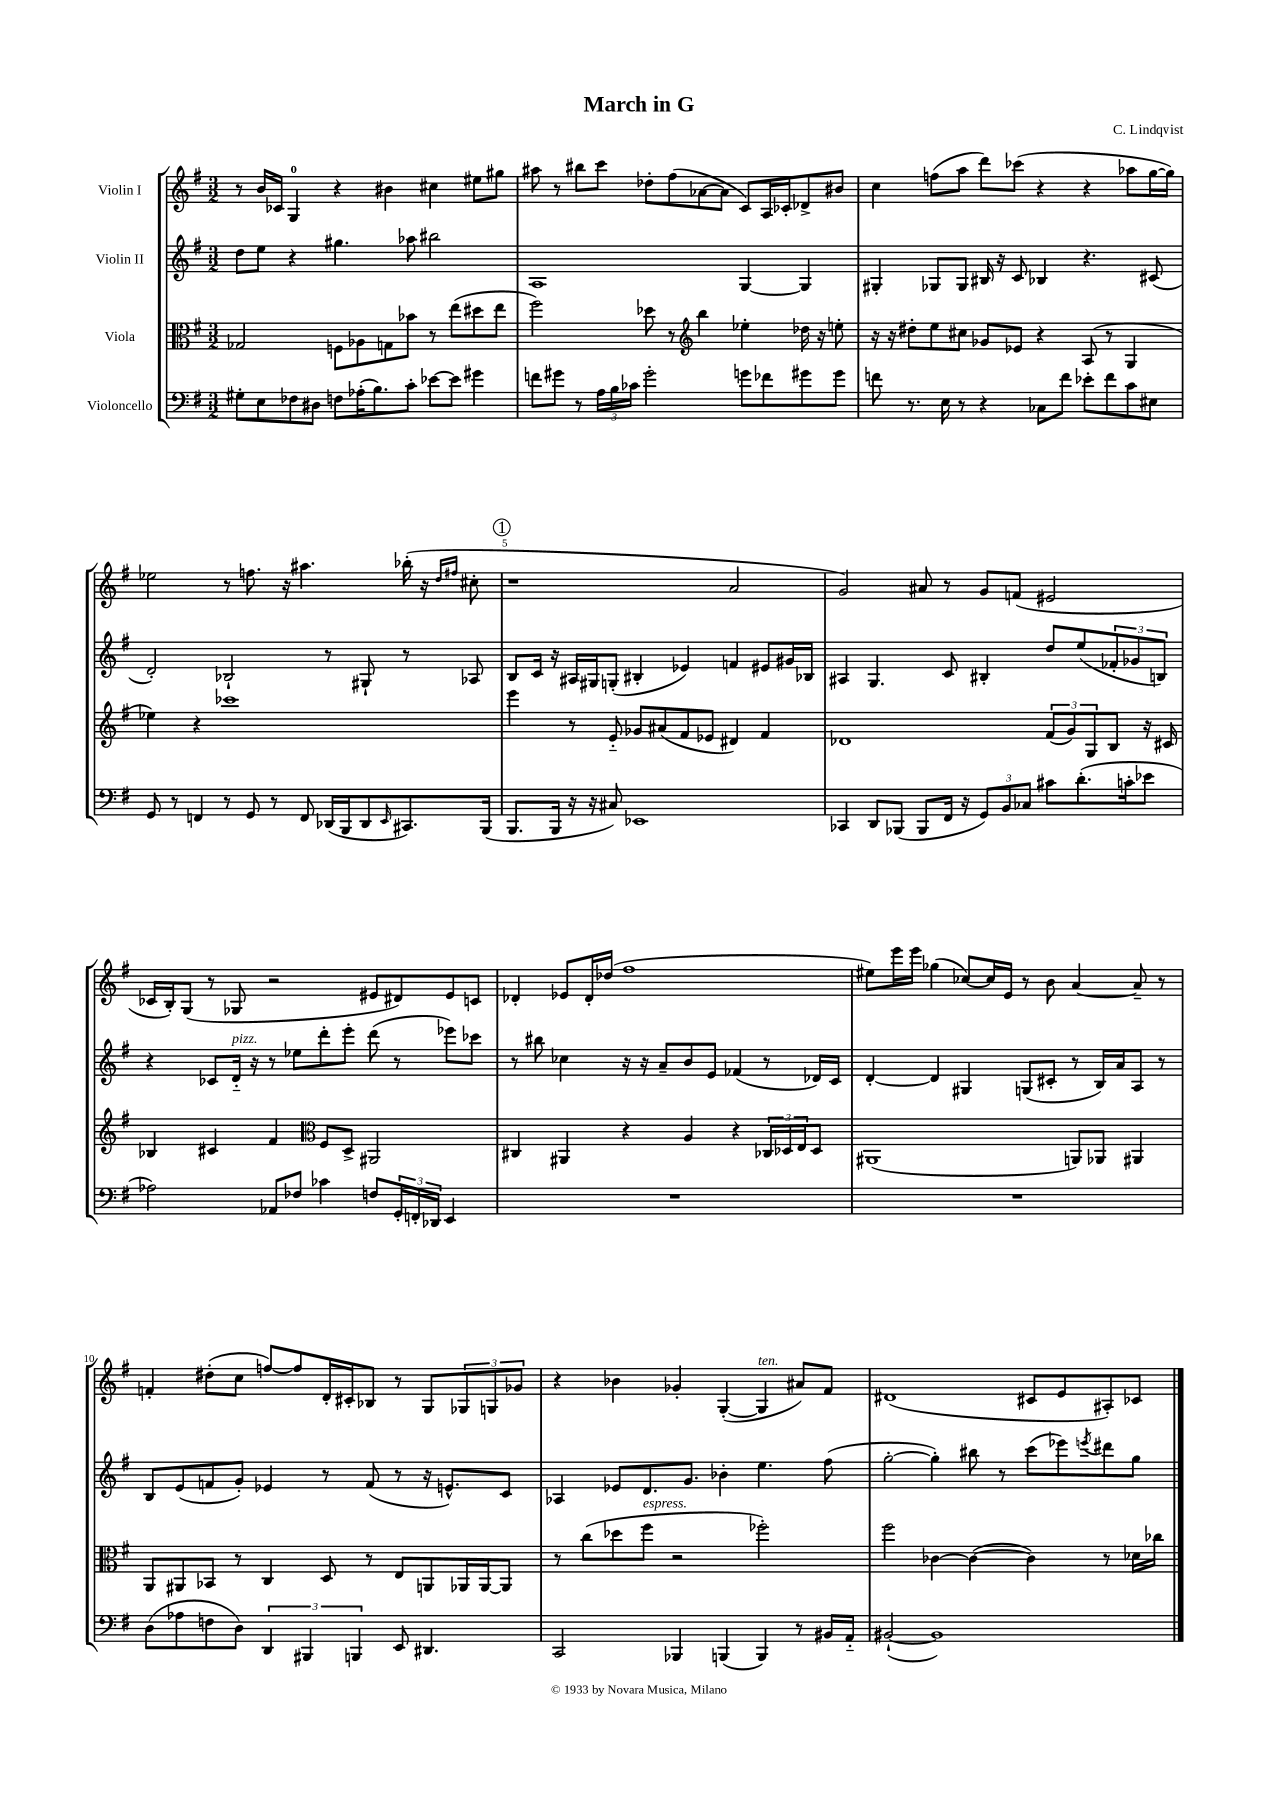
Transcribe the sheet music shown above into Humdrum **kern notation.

**kern	**kern	**kern	**kern
*part4	*part3	*part2	*part1
*staff4	*staff3	*staff2	*staff1
*I"Violoncello	*I"Viola	*I"Violin II	*I"Violin I
*clefF4	*clefC3	*clefG2	*clefG2
*k[f#]	*k[f#]	*k[f#]	*k[f#]
*M3/2	*M3/2	*M3/2	*M3/2
=1	=1	=1	=1
8G#X'\L	2G-X/	8dd\L	8r
8E\	.	8ee\J	16b/LL
.	.	.	16c-X/JJ
8F-X\	.	4r	4G/
8D#X\J	.	.	.
8Fn\L	8Fn\L	4.gg#X\	4r
(16A-X'\K	8A-X\	.	.
8.B\)	.	.	.
.	8Gn\	.	4b#X\
8c'\J	8b-X\J	8aa-X\	.
[8e-X\L	8r	2bb#X\	4cc#X\
8e-\J]	(8ee\L	.	.
4g#X\	8dd#X\	.	8ee#X\L
.	8ee\J	.	8gg#X\J
=2	=2	=2	=2
8fn\L	2ff#\)	1A	8aa#X\
8g#X\J	.	.	8r
8r	.	.	8bb#X\L
24A\LL	.	.	8ccc\J
24B\	.	.	.
24c-X\JJ	.	.	.
2g#'\	8dd-X\	.	8dd-X'\L
.	8r	.	(8ff#\
*	*clefG2	*	*
.	4bb\	.	[8a-X\
.	.	.	8a-\J]
8gn\L	4ee-X'\	[4G/	8c/L)
8f-X\	.	.	16A/L
.	.	.	16c-X'/J
8g#X\	16dd-X\	4G/]	8d-X^/
.	16r	.	.
8g#\J	8een'\	.	8b#X/J
=3	=3	=3	=3
8fn\	16r	4G#X'/	4cc\
.	16r	.	.
8.r	8dd#X'\L	.	.
.	8ee\	8G-X/L	(8ffn\L
16E\	.	.	.
8r	8cc#X\J	8G-/J	8aa\J
4r	8g-X/L	16B#X/	8ddd\L)
.	.	16r	.
.	8e-X/J	8c/	(8ccc-X\J
8C-X\L	4r	4B-X/	4r
8f\J	.	.	.
8e-X'\L	(8A/	4.r	4r
8f\	8r	.	.
8c\	4G/	.	8aa-X\L
8E#X\J	.	(8c#X/	[16gg\L
.	.	.	16gg\JJ])
!!LO:LB:g=z
=4	=4	=4	=4
8GG/	4ee-X\)	2d'/)	2ee-X\
8r	.	.	.
4FFn/	4r	.	.
8r	1ccc-X	2B-X`/	8r
8GG/	.	.	8.ffn\
8r	.	.	.
.	.	.	16r
8FF/	.	.	4.aa#X\
(16DD-X/LL	.	8r	.
16BBB/J	.	.	.
8DD-/	.	8G#X`/	.
16qqEE/	.	.	.
8.CC#X/)	.	8r	(16bb-X'\
.	.	.	16r
.	.	.	16qqdd/LL
.	.	.	16qqff#X/JJ
.	.	8A-X/	8cc#X'\
(16BBB/Jk	.	.	.
!!LO:REH:place=s1:t=1
=5	=5	=5	=5
8.BBB/L	4eee\	8B/L	1r
.	.	16c/Jk	.
16BBB/Jk	.	16r	.
16r	8r	16A#X/LL	.
16r	.	16G#X/J	.
8C#X/)	8e/	(8Gn'/J	.
1EE-X	8g-X/L	4B#X'/	.
.	(8a#X/	.	.
.	8f#/	4e-X/)	.
.	8e-X/J	.	.
.	4d#X/)	4fn/	2a/
.	4f#/	8e#X/L	.
.	.	16g#X/L	.
.	.	16B-X/JJ	.
=6	=6	=6	=6
4CC-X/	1d-X	4A#X/	2g/)
8DD/L	.	4.G/	.
(8BBB-X/J	.	.	.
8BBB-/L	.	.	8a#X/
16FF#/Jk	.	8c/	8r
16r	.	.	.
12GG/L)	.	4B#X'/	8g/L
12BB/	.	.	.
.	.	.	(8fn/J
12C-X/J	.	.	.
8c#X\L	(12f#/L	8dd/L	2e#X/
.	12g/)	.	.
(8.d'\	.	(8ee/	.
.	12G/	.	.
.	8B/J	12f-X'/	.
16cn'\k	.	.	.
.	.	12g-X/	.
8e-X\J	16r	.	.
.	.	12Bn/J)	.
.	16c#X/	.	.
!!LO:LB:g=z
=7	=7	=7	=7
2A-X\)	4B-X/	4r	16c-X/LL
.	.	.	16B'/J)
.	.	.	(8G/J
.	4c#X/	8c-X/L	8r
!	!	!LO:TX:a:i:t=pizz.	!
.	.	16d/Jk	8G-X/
.	.	16r	.
8AA-X/L	4f#/	8r	2r
8F-X/J	.	8ee-X\L	.
*	*clefC3	*	*
4c-X\	8F#/L	8ddd'\	.
.	8D^/J	8eee'\J	.
8Fn/L	2AA#X/	(8ddd\	8e#X/L
24GG'/L	.	8r	8d#X/)
24FFn'/	.	.	.
24DD-X/JJ	.	.	.
4EE/	.	8eee-X\L)	8e#/
.	.	8ccc-X\J	8cn/J
=8	=8	=8	=8
1.r	4C#X/	8r	4d-X'/
.	.	8bb#X\	.
.	4AA#X/	4cc-X\	8e-X/L
.	.	.	16d-'/L
.	.	.	(16dd-X/JJ
.	4r	16r	1ff#
.	.	16r	.
.	.	8a~/L	.
.	4A/	8b/	.
.	.	8e/J	.
.	4r	(4f-X/	.
.	24C-X/LL	8r	.
.	24D-X/	.	.
.	24E/J	.	.
.	8D-/J	16d-X/LL)	.
.	.	16c/JJ	.
=9	=9	=9	=9
1.r	(1AA#X	[4d'/	8ee#X\L)
.	.	.	16eee\L
.	.	.	16eee\JJ
.	.	4d/]	(4gg-X\
.	.	4G#X/	[8cc-X/L)
.	.	.	16cc-/L]
.	.	.	16e/JJ
.	.	(8Gn/L	8r
.	.	8c#X'/J	8b\
.	8AAn/L)	8r	[4a/
.	8AA-X/J	16B/LL)	.
.	.	16a/J	.
.	4AA#X/	8A/J	8a~/]
.	.	8r	8r
!!LO:LB:g=z
=10	=10	=10	=10
(8D\L	8AA/L	8B/L	4fn'/
8A-X\	8AA#X/	(8e/	.
8Fn\	8BB-X/J	8fn/	(8dd#X'\L
8D\J)	8r	8g'/J)	8cc\J
6DD/	4C/	4e-X/	[8ffn/L)
.	.	.	8ff/]
6BBB#X/	.	.	.
.	8D/	8r	16d'/L
.	.	.	16c#X'/J
6BBBn/	.	.	.
.	8r	(8f/	8B-X/J
8EE/	8E/L	8r	8r
4.DD#X/	8AAn/	16r	8G/L
.	.	8.en^^/L)	.
.	16AA-X/L	.	12G-X/
.	[16AA-/J	.	.
.	.	.	12Gn/
.	8AA-/J]	8c/J	.
.	.	.	12g-X/J
=11	=11	=11	=11
2CC/	8r	4A-X/	4r
.	(8cc\L	.	.
.	8dd-X\	8e-X/L	4b-X\
!	!LO:TX:a:i:t=espress.	!	!
.	8ff#\J	8.d/	.
4BBB-X/	2r	.	4g-X'/
.	.	8.g/J	.
(4BBBn/	.	4b-X'\	([4G'/
!	!	!	!LO:TX:a:i:t=ten.
4BBB/)	2ff-X'\)	4.ee\	4G/]
8r	.	.	8a#X/L)
16BB#X/LL	.	(8ff#\	8f#/J
16AA/JJ	.	.	.
=12	=12	=12	=12
([2BB#X`/	2ff#\	[2gg'\	(1d#X
1BB#])	[4c-X\	4gg'\])	.
.	(4c-\_	8bb#X\	.
.	.	8r	.
.	4c-\])	(8ccc\L	8c#X/L
.	.	8eee-X\)	8e/
.	.	8qeeen/	.
.	8r	8ddd#X\	8A#X'/)
.	16d-X\LL	8gg\J	8c-X/J
.	16cc-X\JJ	.	.
==	==	==	==
*-	*-	*-	*-
